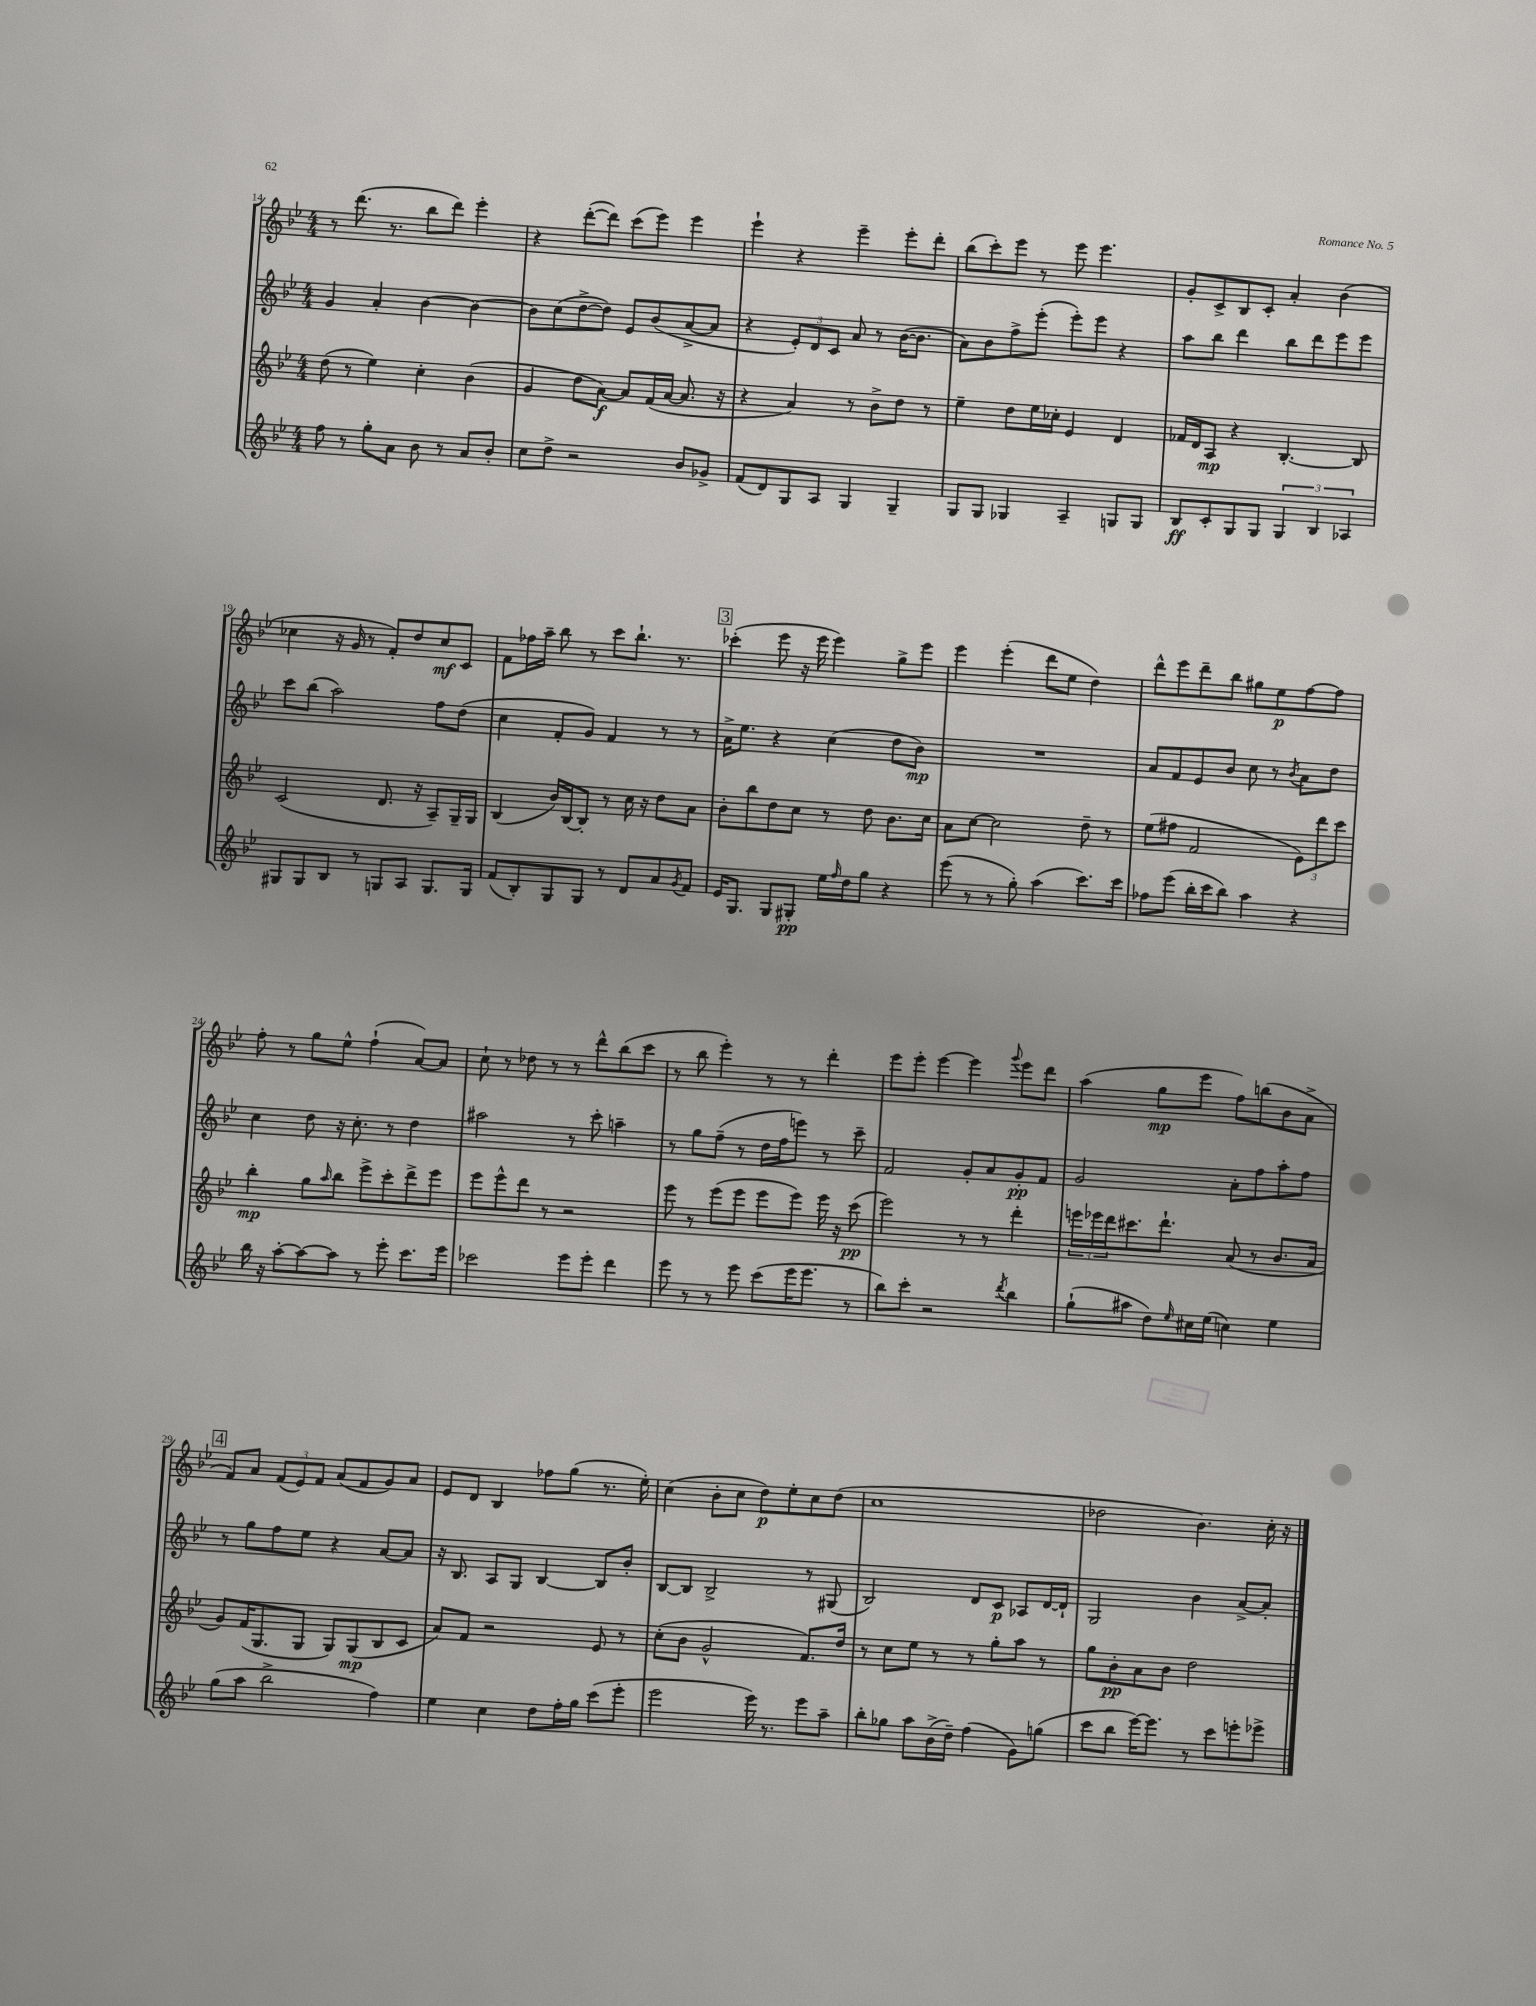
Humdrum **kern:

**kern	**kern	**kern	**kern
*staff4	*staff3	*staff2	*staff1
*clefG2	*clefG2	*clefG2	*clefG2
*k[b-e-]	*k[b-e-]	*k[b-e-]	*k[b-e-]
*M4/4	*M4/4	*M4/4	*M4/4
8ff\	(8dd\	4g/	8r
8r	8r	.	(8.ddd\
8gg'\L	4ee-\)	4a'/	.
.	.	.	8.r
8a\J	.	.	.
8b-\	4cc'\	[4b-\	8bb-\L
8r	.	.	8ddd\J)
8a/L	(4b-\	4b-\_	4eee-'\
8b-'/J	.	.	.
=	=	=	=
8cc\L	4g/	8b-\]L	4r
8dd^\J	.	(8cc\	.
2r	8dd\L	[8dd^\	([8ddd'\L
.	[8a\J)	8dd\]J)	8ddd\]J)
.	8a/]L	8e-/L	(8ccc\L
.	(16f/L	(8b-/	8eee-\J)
.	[16a/JJ	.	.
8b-/L	8.a/]	[8a^/	4eee-\
8g-^/J	.	8a/]J	.
.	16r	.	.
=	=	=	=
(8f/L	4r	4r	4eee-`\
8d/)	.	.	.
8G/	4a/)	12e-'/L)	4r
.	.	12d/	.
8A/J	.	.	.
.	.	12c/J	.
4G/	8r	8a/	4eee-~\
.	8b-^\L	8r	.
4G~/	8dd\J	([16b-\LK	8eee-'\L
.	.	8.b-\]J	.
.	8r	.	8ddd'\J
=	=	=	=
8G/L	4ee-~\	8a\L)	(8bb-\L
8G/J	.	8b-\	8ccc'\)
4G-/	8dd\L	8ff^\	8eee-\J
.	16ee-\L	(8eee-'\J	8r
.	16cc-'\JJ	.	.
4A~/	4e-/	8eee-'\L)	8eee-\
.	.	8eee-\J	4.eee-\
8G/L	4d/	4r	.
8G/J	.	.	.
=	=	=	=
8B-/L	16f-/LL	8aa\L	8g'/L
.	16d/J	.	.
8c'/	8A/J	8bb-\J	8c^/
8G/	4r	4ddd\	8B-/
8G/J	.	.	8c'/J
6G/	[4.B-'/	8bb-\L	4a'/
.	.	8ddd\	.
6B-/	.	.	.
.	.	8eee-\	(4b-\
6A-/	.	.	.
.	8B-/]	8eee-\J	.
=	=	=	=
8G#/L	(2c/	8ccc\L	4cc-\
8G#/	.	(8bb-\J	.
8B-/J	.	2aa\)	16r
.	.	.	16g/
8r	.	.	8r
8G/L	8.d/	.	8f'/L)
8A/J	.	.	8dd/
.	16r	.	.
8.G/L	8A~/L)	8ff\L	8cc-/
.	16G~/L	(8dd\J	8c/J
16G/Jk	16G/JJ	.	.
=	=	=	=
(8f/L	(4B-/	4cc\	8f\L
8B-'/)	.	.	16ff-\L
.	.	.	16aa~\JJ
8G/	16b-/LL)	8f'/L	8bb-\
.	[16B-/J	.	.
8G/J	8B-'/]J	8g/J)	8r
8r	8r	4f/	8ccc\L
8d/L	16cc\	.	8.bb-`\J
.	16r	.	.
8a/	8dd\L	8r	.
.	.	.	8.r
8qg/	.	.	.
8f/J	8a\J	8r	.
=	=	=	=
16e-/LK	8b-'\L	16a^\LK	(4ccc-'\
8.G/J	.	8.ee-\J	.
.	8bb-\	.	.
8G/L	8dd\	4r	8eee-\
8G#'/J	8cc\J	.	16r
.	.	.	16eee-\
16ee-\LL	8r	(4cc\	4eee-\)
16qqff/	.	.	.
16dd\J	.	.	.
8gg\J	8dd\	.	.
4r	8.b-\L	8dd\L	8gg^\L
.	.	8b-\J)	8eee-\J
.	16cc\Jk	.	.
=	=	=	=
(8eee-\	8a\L	1r	4eee-\
8r	[8cc\J	.	.
8r	2cc\]	.	(4eee-'\
8gg'\)	.	.	.
(4aa\	.	.	8ddd\L
.	.	.	8ee-\J
8.ccc\L)	8dd~\	.	4dd\)
.	8r	.	.
16ccc\Jk	.	.	.
=	=	=	=
8ff-\L	(8ee-\L	8a/L	8ddd^^\L
(8eee-\J	8ff#\J	8f/	8eee-\
16bb-'\LL	2f/	8e-/	8ddd~\
16ccc\J	.	.	.
8bb-\J)	.	8b-/J	8bb-\J
4aa\	.	8cc\	8gg#\L
.	.	8r	8ee-\
.	.	8qb-/	.
4r	12e-\L)	8a\L	[8ff\
.	12ddd\	.	.
.	.	8dd\J	8ff\]J
.	12ccc\J	.	.
=	=	=	=
16bb-\	4bb-'\	4cc\	8ff'\
16r	.	.	.
[8aa'\L	.	.	8r
8aa\_	8gg\L	8dd\	8gg\L
.	16qqaa/	.	.
8aa\]J	8bb-\J	16r	8ee-^^\J
.	.	8.cc'\	.
8r	8eee-^\L	.	(4ff`\
8eee-'\	8ccc'\	8r	.
8.ccc\L	8ddd^\	4dd\	[8a/L)
.	8eee-\J	.	8a/]J
16eee-\Jk	.	.	.
=	=	=	=
2ccc-\	8eee-\L	2aa#\	8cc`\
.	8eee-^^\	.	8r
.	8ddd\J	.	8dd-\
.	8r	.	8r
8eee-\L	2r	8r	8r
8eee-'\J	.	8ccc'\	8ddd^^\L
4ddd\	.	4aa~\	(8bb-\
.	.	.	8ccc\J
=	=	=	=
8eee-\	8eee-\	8r	8r
8r	8r	8gg\L	8bb-\
8r	(8eee-\L	(8ff~\J	4eee-'\)
8eee-\	8eee-\J	8r	.
(8ccc\L	8eee-\L	16dd\LL	8r
.	.	16ff\J	.
16eee-\K	8eee-\J)	8eee\J)	8r
8.eee-\J	.	.	.
.	16eee-\	8r	4ddd'\
.	16r	.	.
8r	(8ccc\	8ccc~\	.
=	=	=	=
8bb-\L)	2eee-\)	2f/	8eee-\L
8ccc'\J	.	.	8eee-'\J
2r	.	.	[4eee-\
.	8r	8g'/L	4eee-\]
.	8r	8a/	.
8qddd/	.	.	8qqggg/
4bb-\	4ddd'\	8g'/	8eee-\L
.	.	8f/J	8ddd\J
=	=	=	=
(8gg`\L	24eee\LL	2g/	(4aa\
.	24eee-\	.	.
.	24ddd\J	.	.
8aa#\J	8.ccc#\	.	.
8dd\L)	.	.	8gg\L
.	8.ddd`\J	.	.
16qqee-/	.	.	.
16cc#\L	.	.	8eee-\J
(16ee-\JJ	.	.	.
4cc\)	(8a/	8a'\L	8ff\L)
.	8r	8ff\	(8bb\
4ee-\	8.b-/L	8aa'\	8b-\
.	.	8ff\J	8a^\J
.	16a/Jk	.	.
=	=	=	=
(8gg\L	8g/L)	8r	8f/L)
8aa\J	(16f/K	8gg\L	8a/J
.	8.G/	.	.
2bb-^\	.	8ff\	(12f/L
.	.	.	12e-/)
.	8G/J	8ee-\J	.
.	.	.	12f/J
.	8G/L)	4r	(8a/L
.	(8G/	.	8f/
4ff\)	8B-/	[8a/L	8g/)
.	8c/J	8a/]J	8a/J
=	=	=	=
4ee-\	8a/L)	16r	8e-/L
.	.	8.B-/	.
.	8f/J	.	8d/J
4cc\	2r	8A/L	4B-/
.	.	8G/J	.
8dd\L	.	[4B-/	8ff-\L
16ff'\L	.	.	(8gg\J
16gg\JJ	.	.	.
(8ccc\L	8e-/	8B-/]L	8.r
8eee-'\J	8r	8b-'/J	.
.	.	.	16ee-'\)
=	=	=	=
2eee-\	(8cc'\L	[8B-/L	(4cc\
.	8b-\J	8B-/]J	.
.	2g^^/	2B-^/	8b-'\L
.	.	.	8cc\J
16eee-\)	.	.	8dd\L)
8.r	.	.	.
.	.	.	8ee-'\
8eee-\L	8.f/L)	8r	8cc\
8aa~\J	.	(8G#/	(8dd\J
.	16dd/Jk	.	.
=	=	=	=
8bb-'\L	8r	2B-/)	1cc
8gg-\J	8cc\L	.	.
8aa\L	8ee-\J	.	.
(16b-^\L	8r	.	.
16dd~\JJ)	.	.	.
(4ff\	8r	8d/L	.
.	8gg'\L	8c/J	.
8g\L)	8aa\J	8A-/L	.
(8gg\J	8r	[16d/L	.
.	.	16d`/]JJ	.
=	=	=	=
8ccc\L	8gg\L	2G/	2dd-\
8bb-\J	8b-'\	.	.
[16eee-\LK)	8a\	.	.
8.eee-\]J	.	.	.
.	8b-\J	.	.
8r	2dd\	4b-\	4.b-\)
8ccc\L	.	.	.
8eee'\	.	[8a^/L	.
8eee-^\J	.	8a'/]J	16cc'\
.	.	.	16r
==	==	==	==
*-	*-	*-	*-
